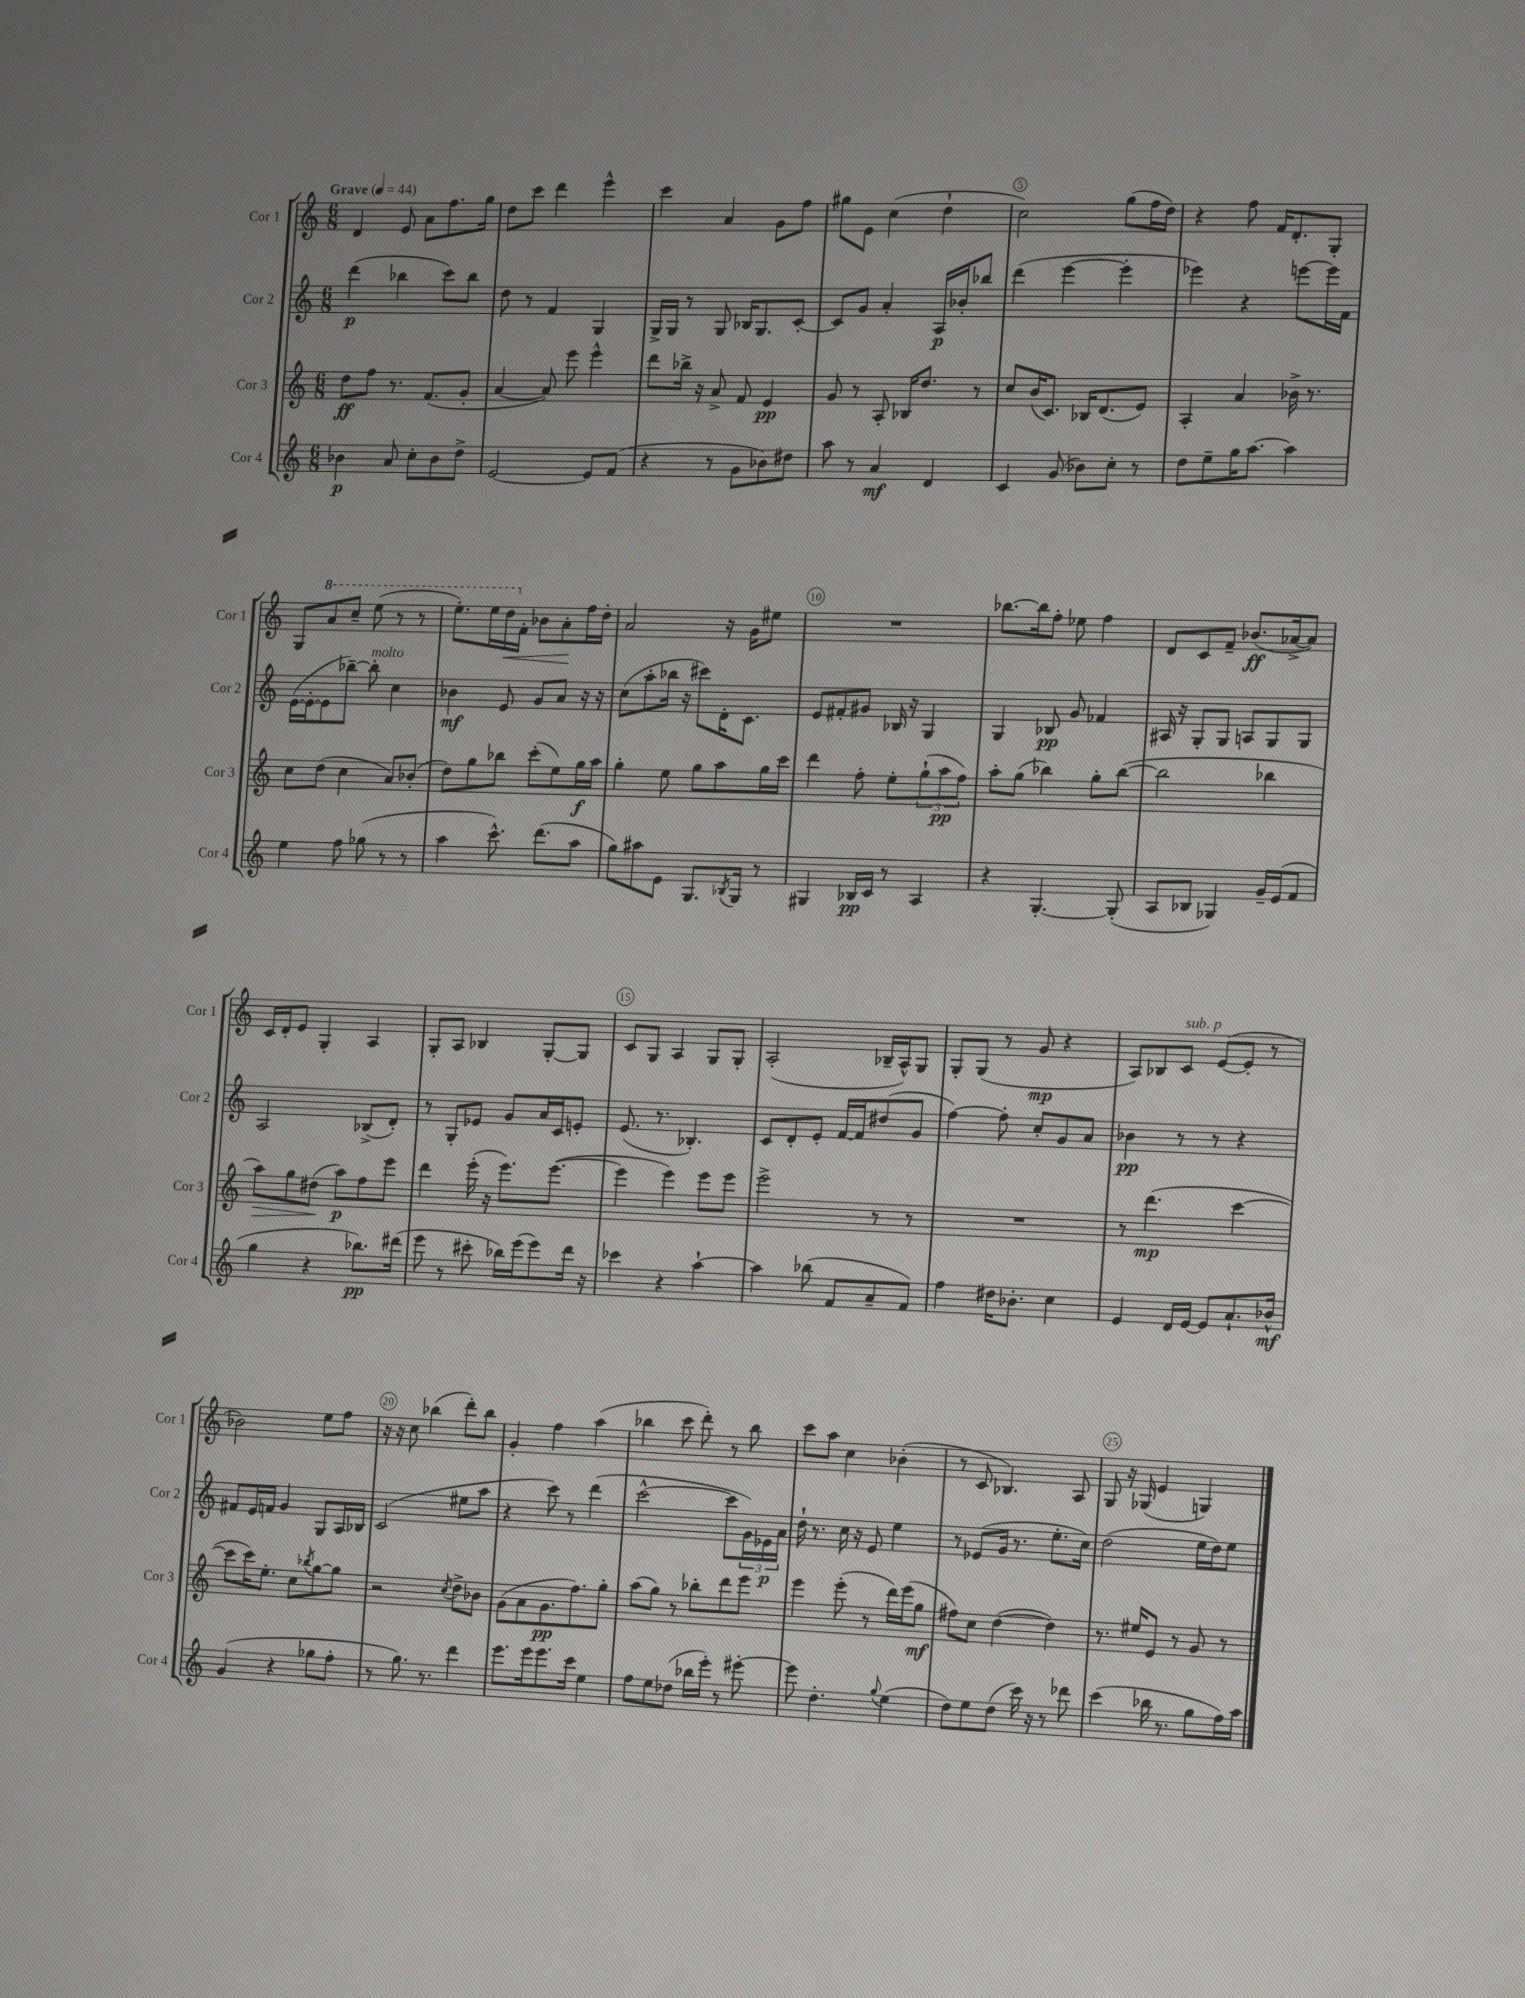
<<
\new StaffGroup <<
\new Staff = "s0" \with { instrumentName = "Cor 1" shortInstrumentName = "Cor 1" } {
    \clef treble \key c \major \numericTimeSignature \time 6/8 \tempo "Grave" 4 = 44
    d'4 e'8 a'8 f''8. g''16 |
    d''8 c'''8 d'''4 e'''4-^ |
    c'''4 a'4 g'8 f''8 |
    gis''8 e'8 c''4( d''4-! |
    c''2) g''8( f''16 d''16) |
    r4 f''8 f'16 d'8.-. g8-. |
    g8 \ottava #1 a''8 c'''8-- e'''8( r8 r8 |
    e'''8.-.) e'''16 d'''16\< \ottava #0 f'16-. bes'8 a'8-.\! f''16 d''16-. |
    a'2 r16 g'16 eis''8 |
    R2. |
    bes''8.~ bes''16 f''8-. ees''8 f''4 |
    d'8 c'8 f'8-- bes'8.\ff( aes'16~-> aes'8) |
    c'16 d'16-. e'8 g4-. a4 |
    g8-. a8 bes4 g8~-. g8 |
    c'8 g8 a4 g8 g8-. |
    a2-.( bes16-- a16-^) g8 |
    g8-. g8( r8 g'8\mp r4 |
    a8) bes8 c'8^\markup { \italic "sub. p" } e'8~( e'8-. r8 |
    bes'2) e''8 f''8 |
    r16 r16 c''8 bes''4( d'''8-.) bes''8 |
    g'4-. f''4 a''4( |
    bes''4 c'''8 d'''8-.) r8 bes''8 |
    c'''8 a''8 c''4 bes'4-.( |
    r8 c'8 bes4.) a8 |
    g8 r16 ges16( e'4 g4) \bar "|." |
}
\new Staff = "s1" \with { instrumentName = "Cor 2" shortInstrumentName = "Cor 2" } {
    \clef treble \key c \major \numericTimeSignature \time 6/8
    d'''4\p( bes''4 c'''8) bes''8 |
    d''8 r8 f'4 g4 |
    g16-> g16 r8 g8 bes16 g8. c'8~-. |
    c'8 g'8 a'4-. a16\p bes'16-. bes''8 |
    d'''4( e'''4~ e'''4-. |
    ees'''4) r4 e'''8~ e'''16 f'16 |
    e'16~( e'16~-. e'8 bes''8~--) bes''8-.^\markup { \italic "molto" } c''4 |
    bes'4\mf e'8 g'8 a'8 r16 r16 |
    c''8( a''8-. bes''16 r16 cis'''8) d'16-. c'8. |
    e'8 fis'8-. gis'8 bes16 r16 g4 |
    g4 bes8\pp g'8 fes'4 |
    ais16 r16 g8-. g8 a8 g8 g8 |
    a2 bes8->( d'8-.) |
    r8 g8-. ees'8 g'8 a'16 c'16 e'8-. |
    e'8.( r8. bes4.-.) |
    c'8 d'8-. e'8-. f'16~ f'16 dis''8( g'8 |
    f''4~) f''8-. c''8-. g'8 a'8 |
    bes'4\pp r8 r8 r4 |
    fis'8 e'16 f'16 g'4 g8 a16 bes16 |
    c'2( eis''8 a''8 |
    r4 c'''8) r8 d'''4( |
    c'''2~-^ c'''8 \tuplet 3/2 { g'16) ees'16\p a'16 } |
    d''16-! r8. c''16 r16 e'8 e''4 |
    r8 ees'8( g'16 r8. e''8.-. c''16) |
    d''2( e''16 d''16) e''8 \bar "|." |
}
\new Staff = "s2" \with { instrumentName = "Cor 3" shortInstrumentName = "Cor 3" } {
    \clef treble \key c \major \numericTimeSignature \time 6/8
    d''8\ff f''8 r8. f'8.( g'8-. |
    a'4~ a'8) e'''8 e'''4-^ |
    d'''8 bes''16-> r16 a'8-> f'8 e'4\pp |
    g'8 r8 a8-. bes16 d''8. r8 |
    c''8 b'16( c'8.) bes16 d'8.( e'8) |
    a4-. a'4 bes'16-> r8. |
    c''8 d''8( c''4 a'8) bes'8-.( |
    d''8) g''8 bes''8 c'''8-.( e''8) g''16\f a''16 |
    g''4-. e''8 g''8 a''8 g''16 c'''16 |
    d'''4 f''8-. e''8-. \tuplet 3/2 { g''8-!( a''8\pp f''8) } |
    a''8-. g''8( bes''4) g''8-. bes''8~( |
    bes''2 bes''4 |
    a''8\>) g''8 dis''8\!( a''8\p) f''8 e'''8 |
    d'''4 e'''16-.( r16 e'''8.) e'''8.~( |
    e'''4 e'''4) e'''8 e'''8 |
    e'''2-> r8 r8 |
    R2. |
    r8 d'''4.\mp( c'''4~ |
    c'''8 c'''16) e''8.-. c''8 \acciaccatura { bes''8 } g''8~ g''8 |
    r2 \acciaccatura { c''8 } d''8-> bes'8 |
    g'8( a'8 g'8.\pp f''8.) g''8-. |
    a''8( g''8) r8 bes''8-. d'''8 e'''8 |
    e'''4 e'''8-.( r8 d'''16) e'''16( g''8\mf |
    fis''8) c''8 d''4~( d''4) |
    r8. eis''16 e'8 r8 g'8 r8 \bar "|." |
}
\new Staff = "s3" \with { instrumentName = "Cor 4" shortInstrumentName = "Cor 4" } {
    \clef treble \key c \major \numericTimeSignature \time 6/8
    bes'4\p a'8 c''8-. bes'8 d''8-> |
    e'2~ e'8 f'8( |
    r4 r8 g'8 bes'8) dis''8 |
    a''8 r8 a'4\mf d'4 |
    c'4 g'8( bes'8) c''8-. r8 |
    d''8 e''8-- g''16 a''8.~ a''4 |
    e''4 f''8 ges''8( r8 r8 |
    a''4 c'''8.-^) d'''8.( a''8 |
    g''8) ais''8 e'8 g8. \acciaccatura { bes8 } g16 r8 |
    gis4 bes16\pp c'16 r8 a4 |
    r4 g4.~-. g8-.( |
    a8 bes8 ges4) g'16-- e'16( f'8 |
    g''4 r4 bes''8.\pp) dis'''16( |
    e'''8 r8 cis'''8-. bes''16) e'''16( e'''8) d'''16 r16 |
    ces'''4 r4 a''4~-! |
    a''4 bes''8( f'8 a'8-- f'8) |
    f''4 dis''16 bes'8.-. c''4 |
    e'4 d'16 e'16~ e'8 a'8.-! bes'16-^\mf |
    g'4( r4 ges''8 f''8-. |
    r8 g''8.) r8. d'''4 |
    e'''8. e'''16 e'''8. c'''16 e''4 |
    f''8 e''8 des''8( bes''16 e'''16-.) r8 eis'''8~-. |
    eis'''8 d''4.-. \appoggiatura { g''8 } e''4( |
    d''8) e''8 d''8( c'''16) r16 r8 des'''8 |
    c'''4( bes''16 r8. g''8 f''16) a''16 \bar "|." |
}
>>
>>
\layout { \context { \Score \override BarNumber.break-visibility = ##(#f #t #t) barNumberVisibility = #(every-nth-bar-number-visible 5) \override BarNumber.stencil = #(make-stencil-circler 0.1 0.3 ly:text-interface::print) } }
